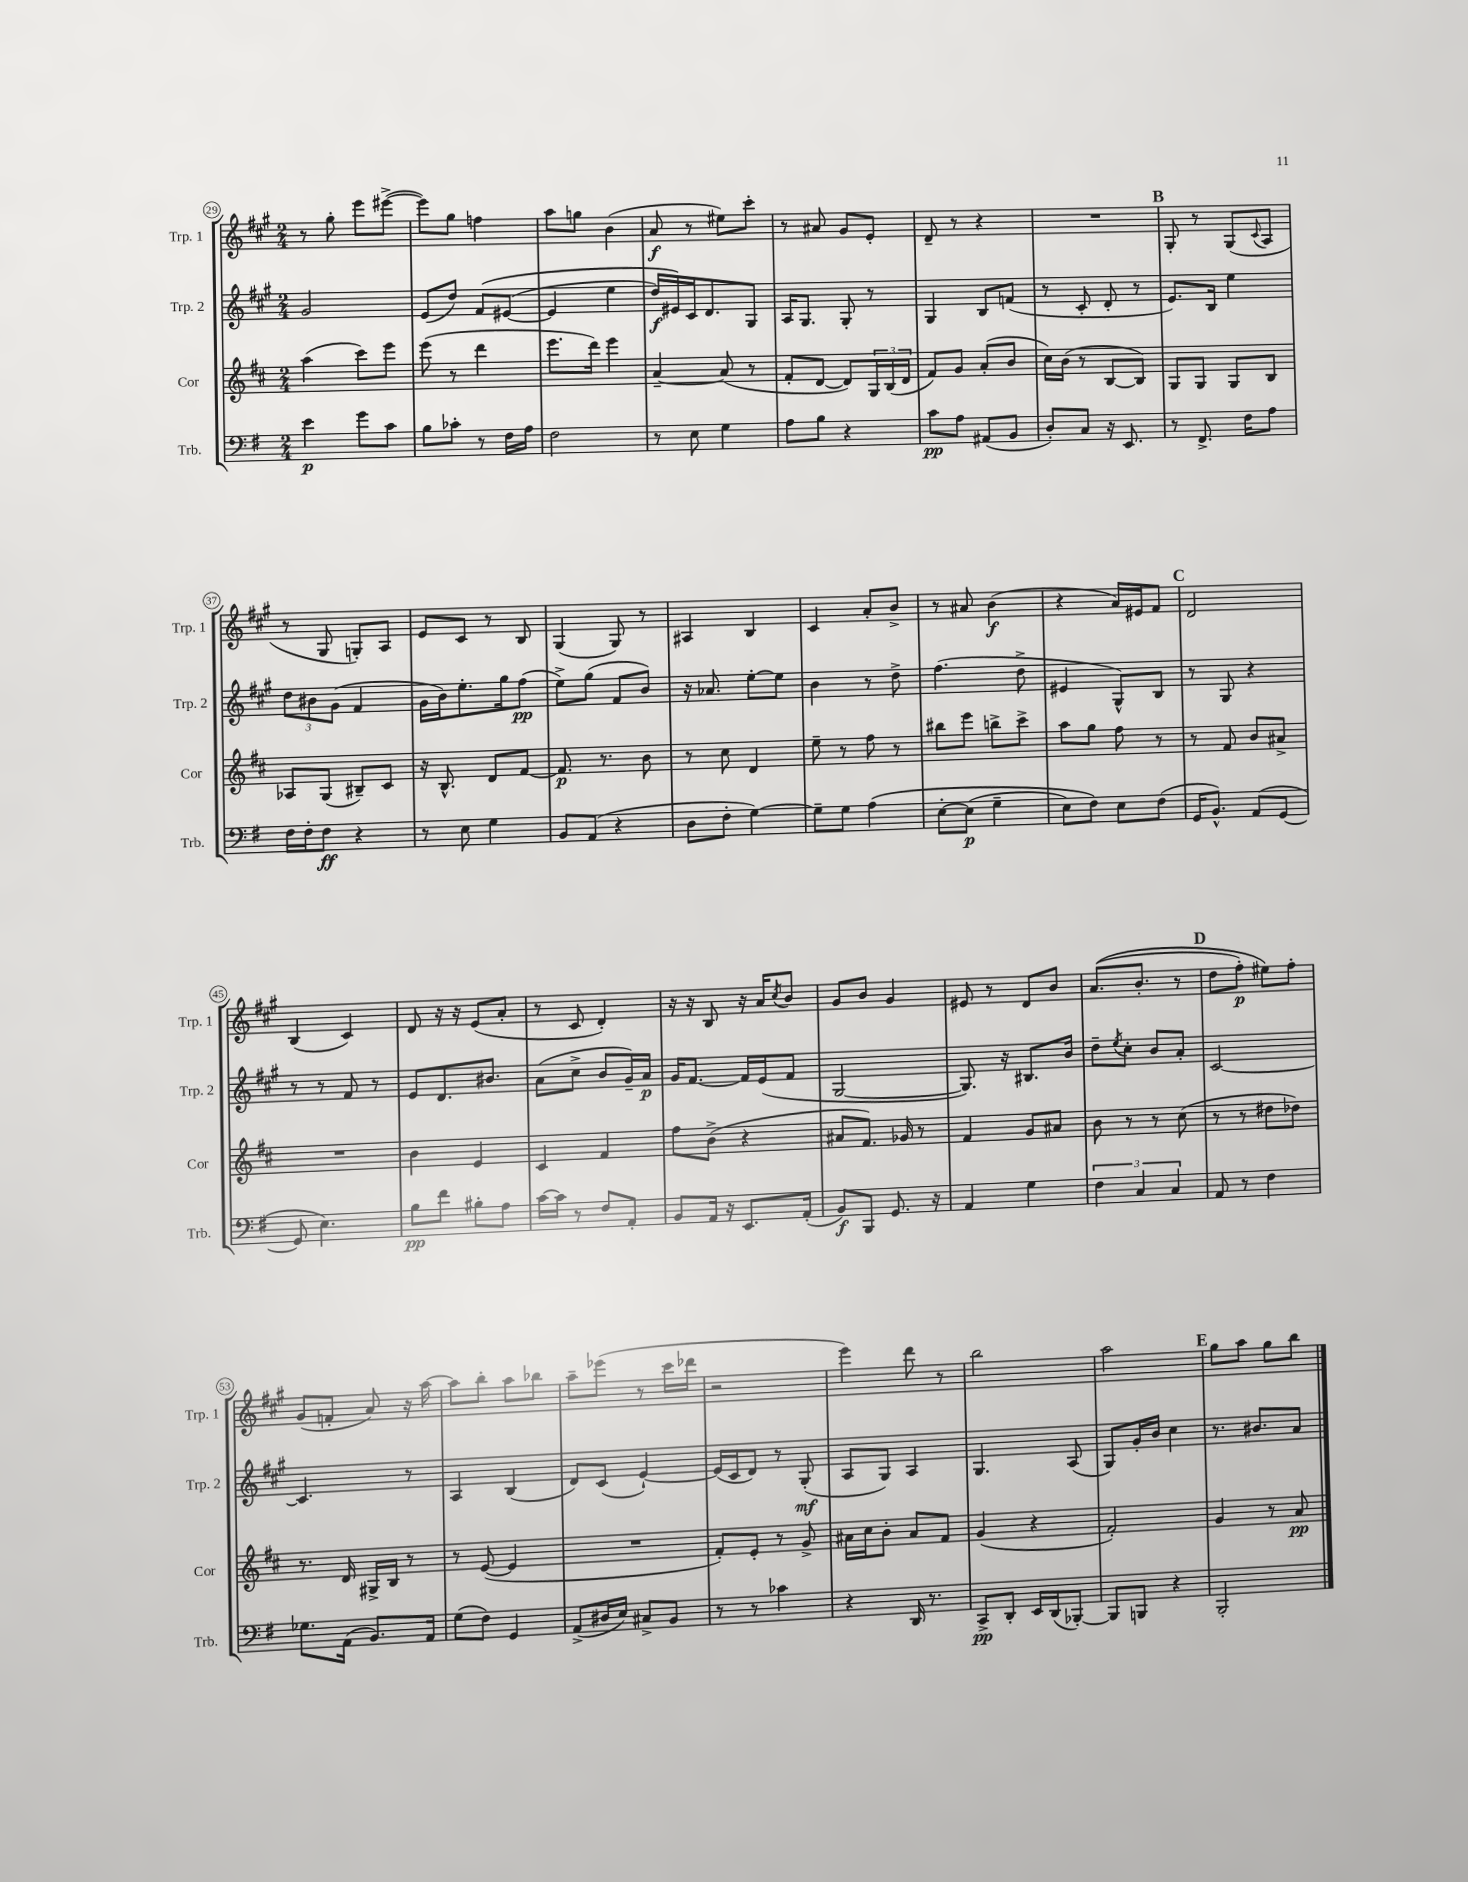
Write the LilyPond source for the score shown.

<<
\new StaffGroup <<
\new Staff = "s0" \with { instrumentName = "Trp. 1" shortInstrumentName = "Trp. 1" } {
    \clef treble \key a \major \numericTimeSignature \time 2/4
    r8 gis''8-. e'''8 eis'''8~->( |
    eis'''8) gis''8 f''4 |
    a''8 g''8 b'4( |
    a'8\f r8 eis''8) cis'''8-. |
    r8 ais'8 gis'8 e'8-. |
    d'8-- r8 r4 |
    R2 |
    \mark \markup { \bold "B" } gis8-. r8 gis8( \appoggiatura { cis'8 } a8 |
    r8 gis8 g8-.) a8 |
    e'8 cis'8 r8 b8 |
    gis4( gis8) r8 |
    ais4 b4 |
    cis'4 a'8-. b'8-> |
    r8 ais'8 b'4\f( |
    r4 a'16) eis'16 fis'8 |
    \mark \markup { \bold "C" } d'2 |
    b4( cis'4) |
    d'8 r16 r16 e'8( a'8-. |
    r8 cis'8 d'4-.) |
    r16 r16 b8 r16 a'16 \acciaccatura { cis''8 } b'8 |
    gis'8 b'8 gis'4 |
    eis'8 r8 d'8 b'8 |
    a'8.(\( b'8.-. r8 |
    \mark \markup { \bold "D" } d''8 fis''8-.\p) eis''8\) fis''8-. |
    gis'8( f'8-. a'8) r16 a''16~ |
    a''8 b''8-. a''8 bes''8 |
    a''8-- ees'''8( r8 cis'''16 des'''16 |
    r2 |
    e'''4) d'''8 r8 |
    b''2 |
    a''2 |
    \mark \markup { \bold "E" } gis''8 a''8 gis''8 b''8 \bar "|." |
}
\new Staff = "s1" \with { instrumentName = "Trp. 2" shortInstrumentName = "Trp. 2" } {
    \clef treble \key a \major \numericTimeSignature \time 2/4
    gis'2 |
    e'8( d''8) fis'8\( eis'8~( |
    eis'4 e''4 |
    d''16\f) eis'16\) cis'16 d'8. gis8 |
    a16 gis8. gis8-. r8 |
    gis4 b8 f'8( |
    r8 cis'8-. d'8-. r8 |
    \mark \markup { \bold "B" } e'8.) b16 e''4 |
    \tuplet 3/2 { d''8 bis'8 gis'8( } fis'4 |
    gis'16 b'16) e''8.-. gis''16 fis''8\pp( |
    e''8->) gis''8( fis'8 b'8) |
    r16 aes'8. e''8~-. e''8 |
    b'4 r8 d''8-> |
    fis''4.( d''8-> |
    eis'4 gis8-^) b8 |
    \mark \markup { \bold "C" } r8 gis8 r4 |
    r8 r8 fis'8 r8 |
    e'8 d'8. bis'8. |
    a'8( cis''8-> b'8 gis'16--) a'16\p |
    gis'16 fis'8.~ fis'16 e'16( fis'8 |
    gis2~ |
    gis8.) r16 bis8. b'16 |
    d''8-- \acciaccatura { e''8 } cis''8-. b'8 a'8-. |
    \mark \markup { \bold "D" } cis'2~ |
    cis'4. r8 |
    a4 b4( |
    d'8) cis'8( e'4~-!) |
    e'16( cis'16 d'8) r8 gis8-.\mf( |
    a8 gis8) a4 |
    gis4. a8( |
    gis8) gis'16-. b'16 cis''4 |
    \mark \markup { \bold "E" } r8. bis'8. a'8 \bar "|." |
}
\new Staff = "s2" \with { instrumentName = "Cor" shortInstrumentName = "Cor" } {
    \clef treble \key d \major \numericTimeSignature \time 2/4
    a''4( cis'''8) e'''8 |
    e'''8( r8 d'''4 |
    e'''8. d'''16) e'''4 |
    a'4~-- a'8( r8 |
    fis'8-. d'8~ d'8) \tuplet 3/2 { g16 b16( d'16 } |
    fis'8) g'8 a'8-.( b'8 |
    cis''16) b'16( r8 b8~ b8) |
    \mark \markup { \bold "B" } g8 g8 g8 b8 |
    aes8 g8( bis8--) cis'8 |
    r16 b8.-^ d'8 fis'8~ |
    fis'8.\p r8. b'8 |
    r8 cis''8 d'4 |
    e''8-- r8 fis''8 r8 |
    bis''8 e'''8 b''8-> cis'''8-> |
    a''8 g''8 fis''8 r8 |
    \mark \markup { \bold "C" } r8 fis'8 b'8 ais'8-> |
    R2 |
    b'4 e'4 |
    cis'4 fis'4 |
    fis''8 b'8->( r4 |
    ais'8 fis'8.) ges'16 r8 |
    fis'4 g'8 ais'8 |
    b'8 r8 r8 cis''8( |
    \mark \markup { \bold "D" } r8 r8 dis''8 des''8) |
    r8. d'16 gis16-> b16 r8 |
    r8 e'8~( e'4 |
    R2 |
    fis'8-.) e'8-. r8 g'8-> |
    ais'16 cis''16 b'8-. ais'8 fis'8 |
    g'4( r4 |
    fis'2-.) |
    \mark \markup { \bold "E" } g'4 r8 a'8\pp \bar "|." |
}
\new Staff = "s3" \with { instrumentName = "Trb." shortInstrumentName = "Trb." } {
    \clef bass \key g \major \numericTimeSignature \time 2/4
    e'4\p g'8 c'8 |
    b8 ces'8-. r8 fis16 a16 |
    fis2 |
    r8 e8 g4 |
    a8 b8 r4 |
    c'8\pp a8 ais,8( b,8 |
    d8-.) c8 r16 e,8. |
    \mark \markup { \bold "B" } r8 fis,8.-> fis16 a8 |
    fis16 fis16-. fis8\ff r4 |
    r8 e8 g4 |
    b,8 a,8( r4 |
    d8 fis8-. g4~) |
    g8-- g8 a4\( |
    e8~-. e8\p( g4-- |
    e8) fis8\) e8 fis8( |
    \mark \markup { \bold "C" } g,16 b,8.-^) a,8( g,8~ |
    g,8 e4.) |
    b8\pp fis'8 bis8-. a8 |
    c'16~ c'16 r8 fis8 a,8-. |
    b,8 a,16 r16 e,8. a,16-.( |
    b,8\f) b,,8 g,8. r16 |
    a,4 g4 |
    \tuplet 3/2 { fis4 c4 c4 } |
    \mark \markup { \bold "D" } a,8 r8 fis4 |
    ges8. a,16( b,8.) a,16 |
    g8( fis8) g,4 |
    a,8->( dis16 e16) cis8-> b,8 |
    r8 r8 ces'4 |
    r4 d,16 r8. |
    c,8->\pp d,8-. e,16 d,16( bes,,8~-.) |
    bes,,8 b,,8 r4 |
    \mark \markup { \bold "E" } b,,2-. \bar "|." |
}
>>
>>
\layout { \context { \Score currentBarNumber = #29 \override BarNumber.stencil = #(make-stencil-circler 0.1 0.3 ly:text-interface::print) } }
